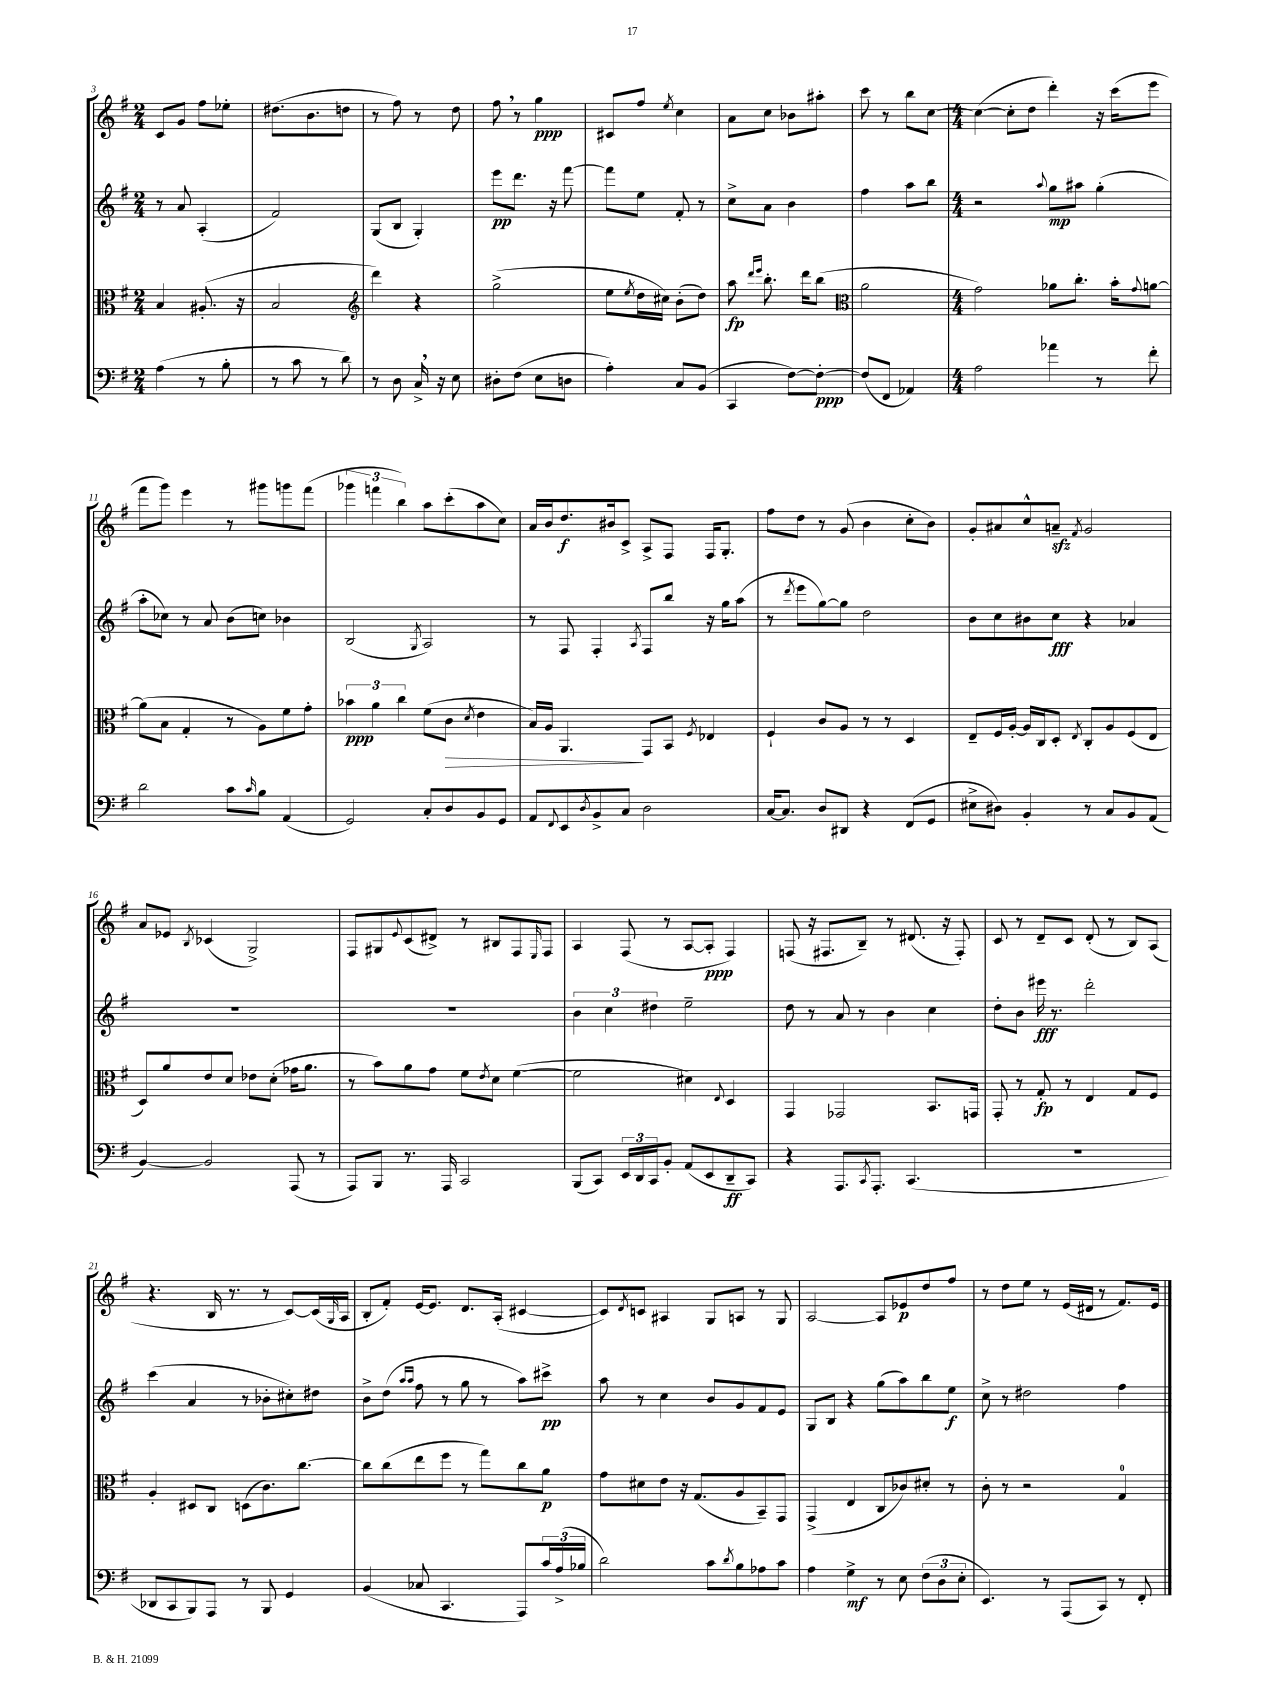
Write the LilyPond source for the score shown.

<<
\new StaffGroup <<
\new Staff = "s0" {
    \clef treble \key g \major \numericTimeSignature \time 2/4
    c'8 g'8 fis''8 ees''8-. |
    dis''8.( b'8. d''8 |
    r8 fis''8) r8 d''8 |
    fis''8 \breathe r8 g''4\ppp |
    cis'8 fis''8 \acciaccatura { e''8 } c''4 |
    a'8 c''8 bes'8 ais''8-. |
    c'''8 r8 b''8 c''8~ |
    \numericTimeSignature \time 4/4 c''4~( c''8-. d''8 d'''4-.) r16 c'''16( e'''8 |
    fis'''8 g'''8) e'''4 r8 gis'''8 g'''8 fis'''8( |
    \tuplet 3/2 { ges'''4 f'''4 b''4) } a''8 c'''8-.( a''8 c''8) |
    a'16 b'16 d''8.\f bis'16 c'8-> a8-> fis8 fis16 g8.-. |
    fis''8 d''8 r8 g'8( b'4 c''8-. b'8) |
    g'8-. ais'8 c''8-^ a'8--\sfz \acciaccatura { fis'8 } g'2 |
    a'8 ees'8 \acciaccatura { b8 } ces'4( g2->) |
    fis8 gis8 \appoggiatura { e'8 } c'8( dis'8->) r8 bis8 fis8 \grace { e16 } fis8 |
    a4 fis8( r8 a8~ a8-.\ppp fis4) |
    f8( r16 fis8. b8--) r8 dis'8.( r16 fis8-.) |
    c'8 r8 d'8-- c'8 d'8-.( r8 b8) a8( |
    r4. b16 r8. r8 c'8~) c'16( \grace { g16 } a16 |
    b8-. fis'8-.) e'16~ e'8. d'8. a16-.( cis'4~ |
    cis'8) \acciaccatura { d'8 } c'8 ais4 g8 a8 r8 g8 |
    a2~ a8 ees'8\p d''8 fis''8 |
    r8 d''8 e''8 r8 e'16( dis'16 r8 fis'8.) e'16 \bar "|." |
}
\new Staff = "s1" {
    \clef treble \key g \major \numericTimeSignature \time 2/4
    r8 a'8 a4-.( |
    fis'2) |
    g8( b8 g4-.) |
    e'''8\pp d'''8. r16 fis'''8~ |
    fis'''8 e''8 fis'8-. r8 |
    c''8-> a'8 b'4 |
    fis''4 a''8 b''8 |
    \numericTimeSignature \time 4/4 r2 \appoggiatura { a''8 } g''8\mp ais''8 g''4-.( |
    a''8-. ces''8) r8 a'8 b'8( c''8) bes'4 |
    b2( \acciaccatura { g8 } a2) |
    r8 fis8 fis4-. \acciaccatura { a8 } fis8 b''8 r16 g''16 a''8( |
    r8 \acciaccatura { d'''8 } e'''8 g''8~) g''8 d''2 |
    b'8 c''8 bis'8 c''8\fff r4 aes'4 |
    R1 |
    R1 |
    \tuplet 3/2 { b'4 c''4 dis''4 } e''2-- |
    d''8 r8 a'8 r8 b'4 c''4 |
    d''8-. b'8 eis'''16\fff r8. d'''2-. |
    c'''4( a'4 r8 bes'8-. cis''8-.) dis''8 |
    b'8-> d''8( \grace { a''16 a''16 } fis''8 r8 g''8 r8 a''8) cis'''8->\pp |
    a''8 r8 c''4 b'8 g'8 fis'8 e'8 |
    g8 b8 r4 g''8( a''8) b''8 e''8\f |
    c''8-> r8 dis''2 fis''4 \bar "|." |
}
\new Staff = "s2" {
    \clef alto \key g \major \numericTimeSignature \time 2/4
    b4 ais8.-.( r16 |
    b2 |
    \clef treble d'''4) r4 |
    g''2->( |
    e''8 \acciaccatura { e''8 } d''16 cis''16) b'8-.( d''8) |
    a''8\fp \grace { d'''16 e'''16 } b''8.-. d'''16 b''8( |
    \clef alto a'2 |
    \numericTimeSignature \time 4/4 g'2) aes'8 c''8.-. b'16-. \appoggiatura { g'8 } a'8~ |
    a'8( b8 g4-. r8 a8) fis'8 g'8-. |
    \tuplet 3/2 { bes'4\ppp a'4 c''4 } fis'8( c'8\> \acciaccatura { d'8 } e'4 |
    b16) a16 a,4.\! g,8 b,8 \acciaccatura { fis8 } ees4 |
    fis4-! c'8 a8 r8 r8 d4 |
    e8-- fis16 a16~-. a16 c16 d8-. \acciaccatura { e8 } c8-. a8 fis8( e8 |
    d8) a'8 e'8 d'8 ees'8 d'8-.( ges'16 a'8. |
    r8 b'8) a'8 g'8 fis'8 \acciaccatura { e'8 } d'8 fis'4~( |
    fis'2 dis'4) \appoggiatura { e8 } d4 |
    g,4 ges,2 b,8. g,16 |
    g,8-. r8 g8-.\fp r8 e4 g8 fis8 |
    a4-. dis8 c8 d8( c'8.) c''8.~ |
    c''8 c''8( e''8 fis''8 r8 g''8) c''8 a'8\p |
    g'8 dis'8 e'8 r16 g8.( a8 b,8--) g,8 |
    g,4->( e4 c8 ces'8) dis'8-. r8 |
    c'8-. r8 r2 g4-0 \bar "|." |
}
\new Staff = "s3" {
    \clef bass \key g \major \numericTimeSignature \time 2/4
    a4( r8 b8-. |
    r8 c'8 r8 d'8) |
    r8 d8 c16-> \breathe r16 e8 |
    dis8-. fis8( e8 d8 |
    a4-.) c8 b,8( |
    c,4 fis8~) fis8~-.\ppp |
    fis8( fis,8 aes,4) |
    \numericTimeSignature \time 4/4 a2 aes'4 r8 fis'8-. |
    d'2 c'8 \grace { c'16 } b8 a,4( |
    g,2) c8-. d8 b,8 g,8 |
    a,8 \appoggiatura { fis,8 } e,8 \acciaccatura { d8 } b,8-> c8 d2 |
    c16~ c8. d8 dis,8 r4 fis,8( g,8 |
    eis8-> dis8) b,4-. r8 c8 b,8 a,8( |
    b,4~) b,2 a,,8( r8 |
    a,,8) b,,8 r8. a,,16 c,2 |
    b,,8( c,8) \tuplet 3/2 { e,16 d,16 c,16 } b,8-. a,8( e,8 d,8--\ff c,8) |
    r4 a,,8. \acciaccatura { c,8 } a,,8.-. c,4.( |
    R1 |
    des,8 c,8 b,,8) a,,8 r8 b,,8 g,4 |
    b,4( ces8 c,4. a,,8) \tuplet 3/2 { c'16 a16->( bes16 } |
    d'2) c'8 \acciaccatura { d'8 } b8 aes8 c'8 |
    a4 g4->\mf r8 e8 \tuplet 3/2 { fis8( d8 e8-. } |
    e,4.) r8 a,,8( c,8) r8 fis,8-. \bar "|." |
}
>>
>>
\layout { \context { \Score currentBarNumber = #3 } }
